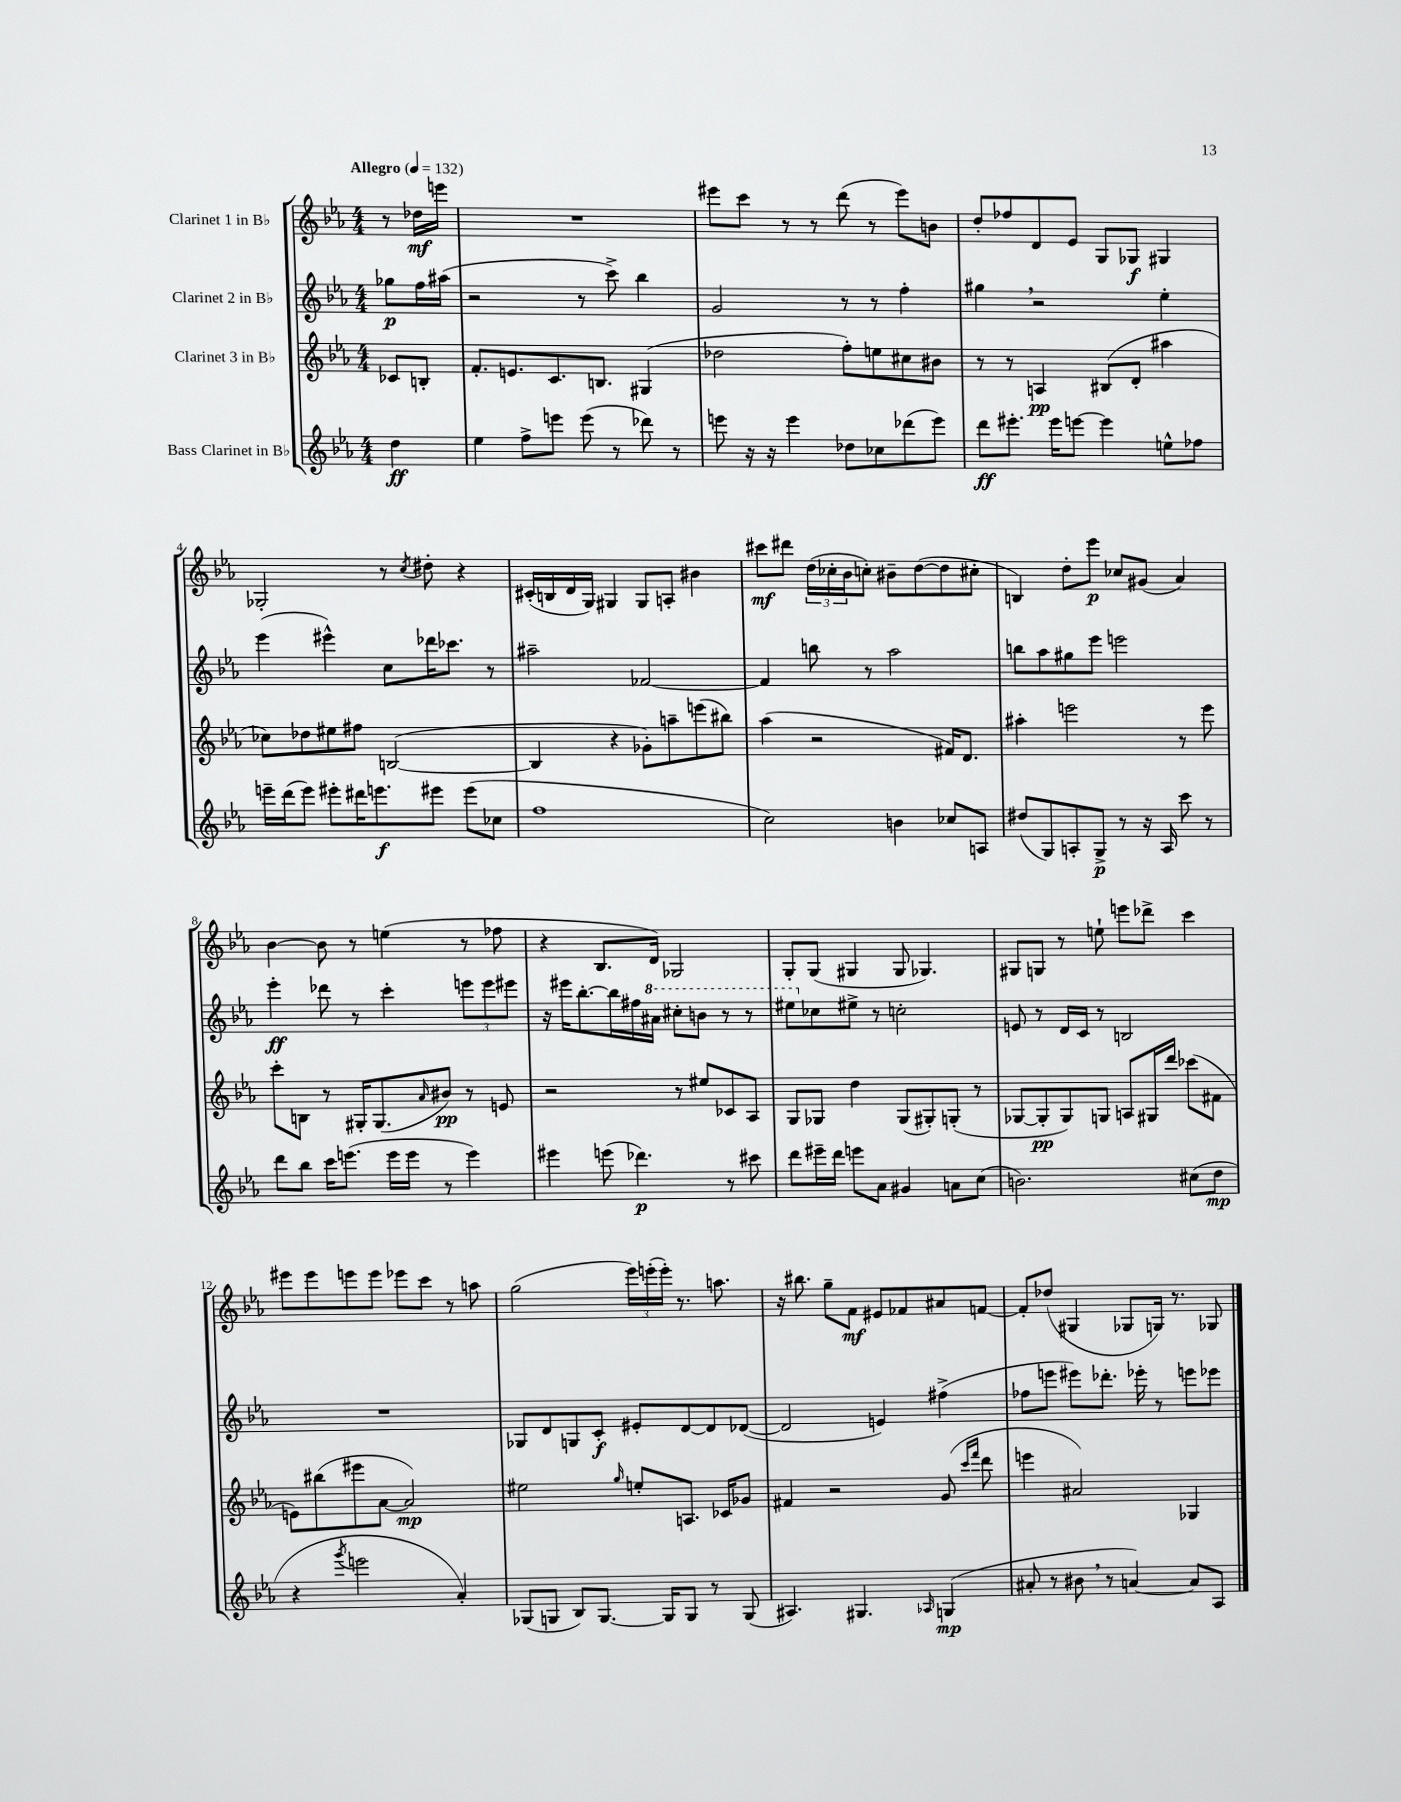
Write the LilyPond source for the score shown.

<<
\new StaffGroup <<
\new Staff = "s0" \with { instrumentName = "Clarinet 1 in Bb" } {
    \clef treble \key ees \major \numericTimeSignature \time 4/4 \partial 4 \tempo "Allegro" 4 = 132
    r8 des''16\mf e'''16 |
    R1 |
    eis'''8 c'''8 r8 r8 d'''8( r8 eis'''8) b'8 |
    d''8-. fes''8 d'8 ees'8 g8 ges8\f gis4 |
    ges2-. r8 \acciaccatura { c''8 } dis''8-. r4 |
    cis'16-.( b16 d'16 g16) gis4 gis8 a8-. bis'4 |
    cis'''8\mf dis'''8 \tuplet 3/2 { d''16( ces''16-. bes'16 } c''8-.) bis'8-- d''8~( d''8 cis''8-. |
    b4) d''8-. ees'''8\p ces''8 gis'8( aes'4) |
    bes'4~ bes'8 r8 e''4( r8 fes''8 |
    r4 bes8. d'16) ges2 |
    g8-. g8( gis4 gis8 ges4.) |
    gis8 g8 r8 e''8-! e'''8 des'''8-> c'''4 |
    eis'''8 eis'''8 e'''8 e'''8 ees'''8 c'''8 r8 a''8 |
    g''2( \tuplet 3/2 { ees'''16) e'''16-.( e'''16-.) } r8. a''8. |
    r16 bis''8. g''8-- f'8\mf eis'8 fes'8 ais'8 f'8~ |
    f'8-. des''8( gis4 ges8 g16) r8. ges8 \bar "|." |
}
\new Staff = "s1" \with { instrumentName = "Clarinet 2 in Bb" } {
    \clef treble \key ees \major \numericTimeSignature \time 4/4 \partial 4
    ges''8\p f''16 ais''16( |
    r2 r8 c'''8->) bes''4 |
    g'2 r8 r8 f''4-. |
    gis''4 \breathe r2 ees''4-. |
    ees'''4( eis'''4-^) c''8 des'''16 ces'''8. r8 |
    ais''2-- fes'2~ |
    fes'4 b''8 r8 aes''2 |
    b''8 aes''8 gis''8 ees'''8 e'''2 |
    ees'''4-.\ff des'''8 r8 c'''4-. \tuplet 3/2 { e'''8 e'''8 eis'''8 } |
    r16 eis'''16 bes''8.~-. bes''16 fis''16 \ottava #1 ais''16 cis'''8-. b''8 r8 r8 |
    eis'''8 \ottava #0 ces''8 eis''8-> r8 c''2-. |
    e'8 r8 d'16 c'16 r8 b2 |
    R1 |
    ges8 d'8 g8 c'8-.\f eis'8-. d'8~ d'8 des'8~( |
    des'2 e'4) fis''4->( |
    fes''8 e'''8 eis'''8) des'''8.-. ees'''16-. r8 e'''8 ees'''8 \bar "|." |
}
\new Staff = "s2" \with { instrumentName = "Clarinet 3 in Bb" } {
    \clef treble \key ees \major \numericTimeSignature \time 4/4 \partial 4
    ces'8 b8-. |
    f'8.-. e'8. c'8. b8. gis4( |
    des''2 f''8-.) e''8 cis''8 bis'8 |
    r8 r8 a4\pp bis8( d'8-. ais''4 |
    ces''8) des''8 eis''8 fis''8 b2~( |
    b4 r4 ges'8-.) a''8-- e'''8( bis''8) |
    aes''4( r2 fis'16) d'8. |
    ais''4-. e'''2 r8 e'''8 |
    c'''8-. b8 r8 gis16-. gis8.( \grace { aes'16 } bis'8\pp) r8 e'8 |
    r2 r8 eis''8 ces'8 aes8 |
    g8 ges8 d''4 ges8( gis8-.) g8-.( r8 |
    ges8~ ges8-.\pp ges8) g8 a8 gis16 d'''16 ces'''8( fis'8 |
    e'8) bis''8( eis'''8 aes'8~ aes'2\mp) |
    eis''2 \grace { g''16 } e''8-. a8. ces'16 ges'8 |
    fis'4 r2 g'8( \grace { c'''16 f'''16 } d'''8 |
    e'''4 ais'2) ges4 \bar "|." |
}
\new Staff = "s3" \with { instrumentName = "Bass Clarinet in Bb" } {
    \clef treble \key ees \major \numericTimeSignature \time 4/4 \partial 4
    d''4\ff |
    ees''4 f''8-> e'''8 e'''8( r8 des'''8) r8 |
    e'''8 r16 r16 e'''4 des''8 ces''8 des'''8( e'''8) |
    d'''8\ff eis'''8.-. eis'''16 e'''8~ e'''4 e''8-^ fes''8 |
    e'''16-- d'''16( e'''8) eis'''8-. dis'''16 e'''8.\f eis'''8 eis'''8( ces''8 |
    f''1 |
    c''2) b'4 ces''8 a8 |
    dis''8( g8) a8-. g8->\p r8 r16 a16 c'''8 r8 |
    d'''8 bes''8 c'''16 e'''8.( e'''16 e'''16 r8 e'''4) |
    eis'''4 e'''8( des'''4.\p) r8 cis'''8 |
    d'''8 eis'''16-- d'''16 e'''8 aes'8 gis'4 a'8 c''8( |
    b'2.) cis''8( d''8\mp |
    r4 \acciaccatura { g'''8 } e'''2 aes'4-.) |
    ges8( g8 bes8) g8.~ g16 g8 r8 g8( |
    ais4.) gis4. \grace { aes16 } g4\mp( |
    ais'8-. r8 bis'8 \breathe r8 a'4~) a'8 aes8 \bar "|." |
}
>>
>>
